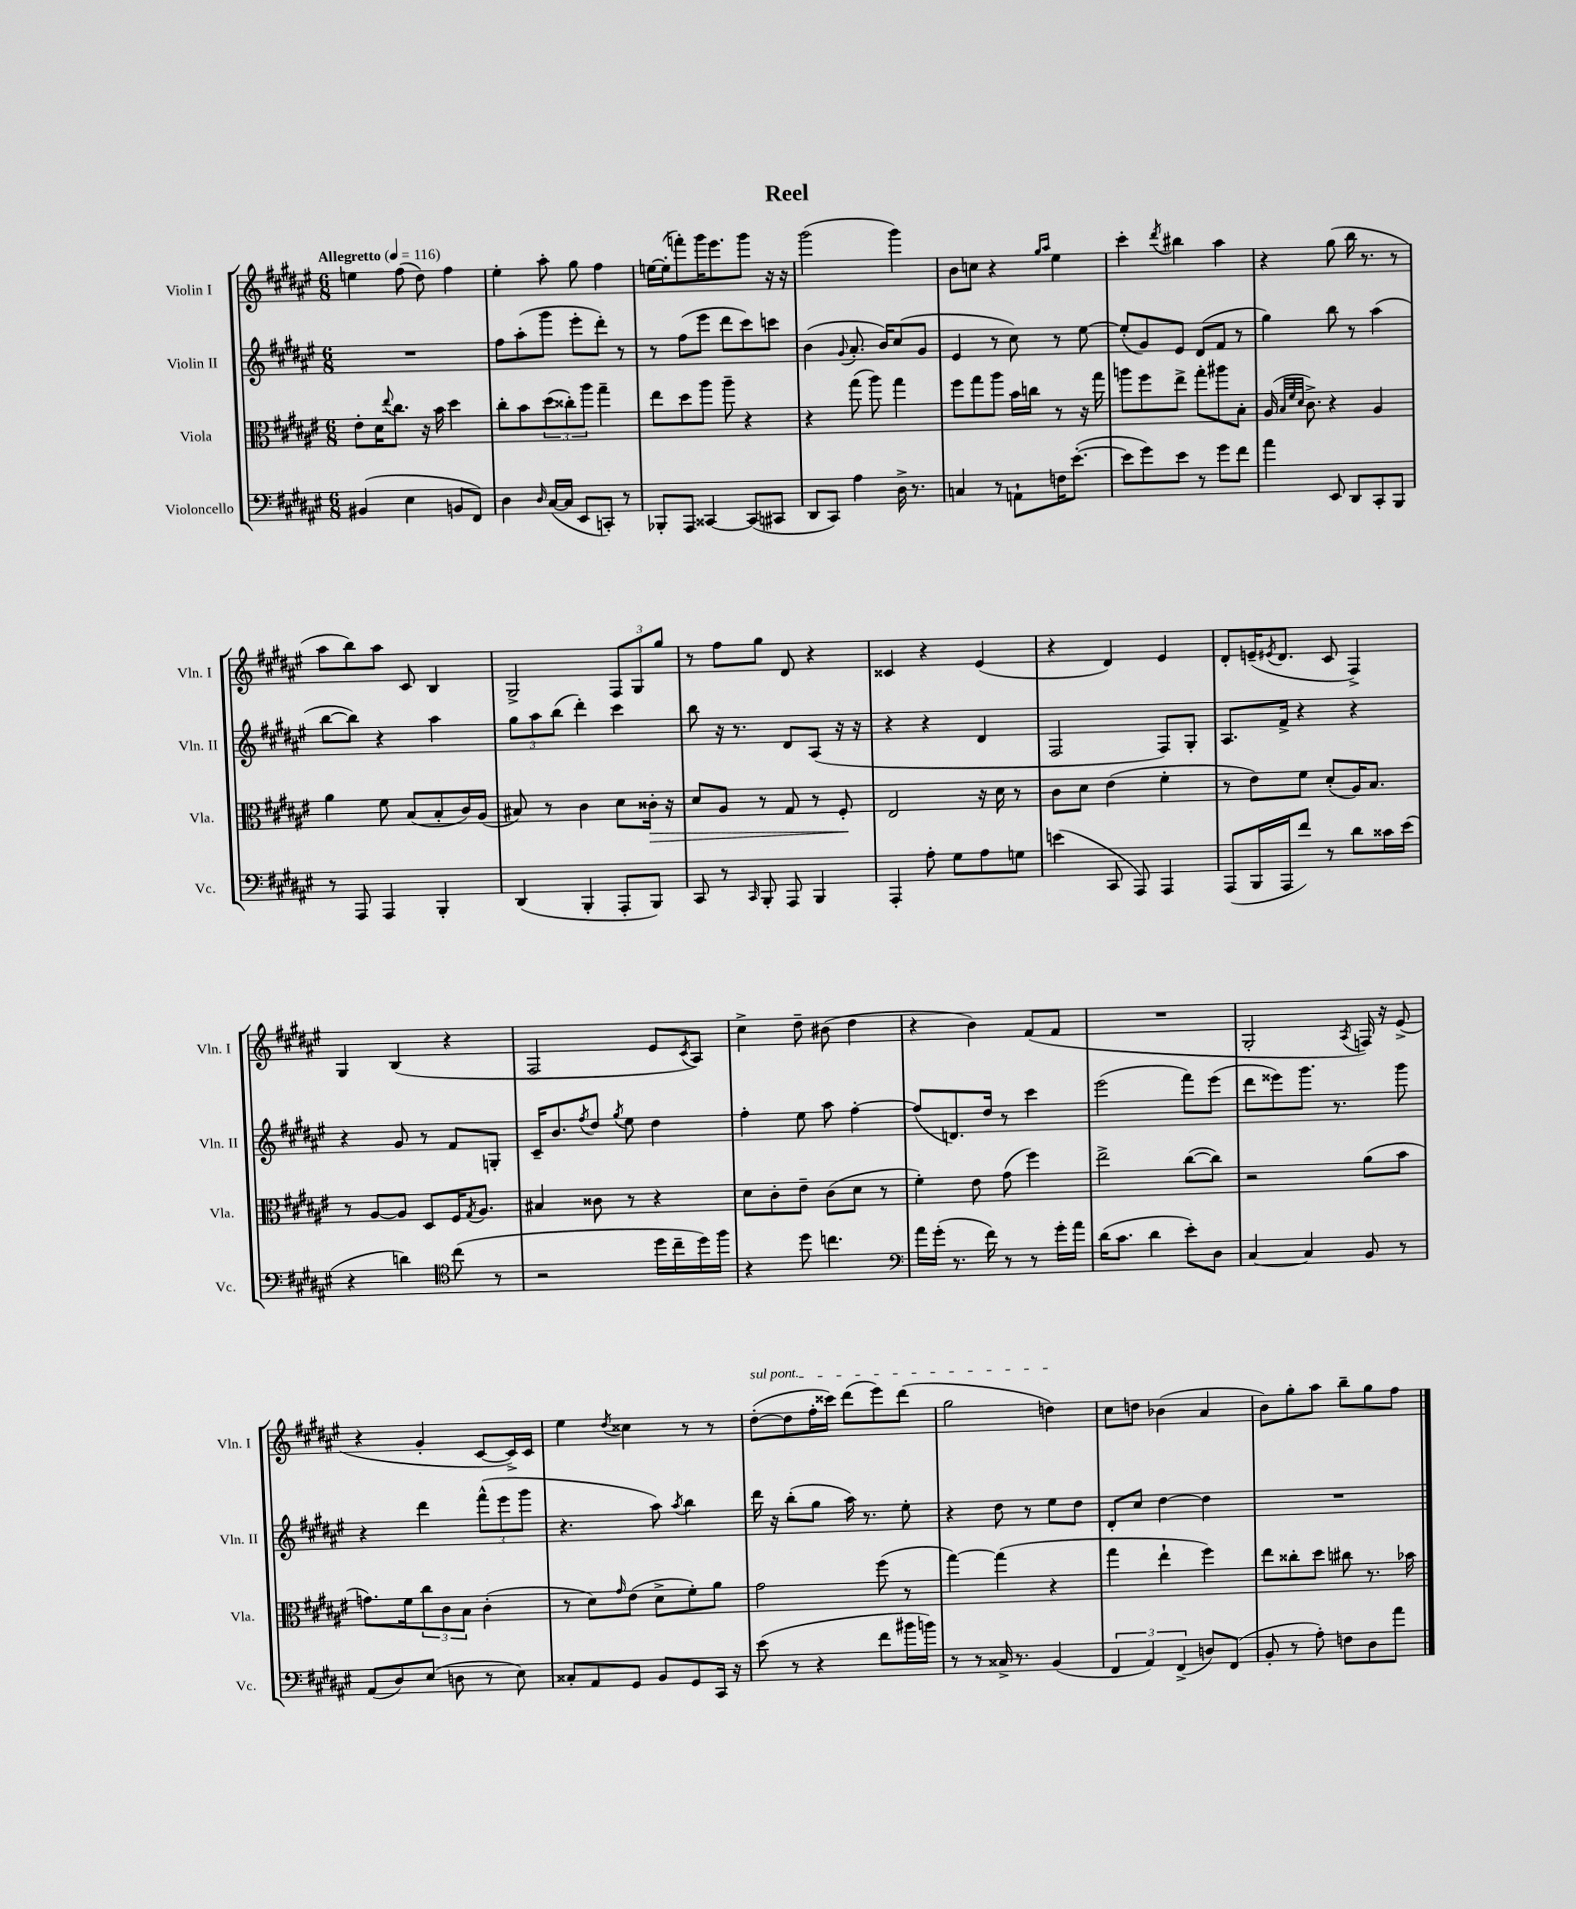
\header { title = "Reel" }
<<
\new StaffGroup <<
\new Staff = "s0" \with { instrumentName = "Violin I" shortInstrumentName = "Vln. I" } {
    \clef treble \key fis \major \numericTimeSignature \time 6/8 \tempo "Allegretto" 4 = 116
    e''4 fis''8( dis''8) fis''4 |
    eis''4-. ais''8-. gis''8 fis''4 |
    e''16~ e''16-.( f'''8-.) gis'''16 eis'''8. gis'''8 r16 r16 |
    gis'''2( gis'''4) |
    b'8 c''8 r4 \grace { gis''16 ais''16 } eis''4 |
    cis'''4-. \acciaccatura { dis'''8 } bis''4 ais''4 |
    r4 gis''8( b''16 r8. r8 |
    ais''8 b''8) ais''8 cis'8 b4 |
    gis2-> \tuplet 3/2 { fis8 gis8 gis''8 } |
    r8 fis''8 gis''8 dis'8 r4 |
    cisis'4 r4 eis'4( |
    r4 dis'4) eis'4 |
    dis'8-. e'16--( \acciaccatura { eis'8 } dis'8. cis'8 fis4->) |
    gis4 b4( r4 |
    fis2 eis'8 \acciaccatura { cis'8 } ais8) |
    cis''4-> dis''8-- bis'8( dis''4 |
    r4 b'4) fis'8( fis'8 |
    R2. |
    gis2-. \acciaccatura { ais8 } f16) r16 eis'8->( |
    r4 gis'4-. cis'8~ cis'16->) cis'16 |
    eis''4 \acciaccatura { dis''8 } cisis''4 r8 r8 |
    \once \override TextSpanner.bound-details.left.text = \markup { \italic "sul pont." } dis''8~-.\startTextSpan( dis''8 fis''16-. cisis'''16) dis'''8( eis'''8) dis'''8( |
    gis''2 d''4\stopTextSpan) |
    cis''8 d''8 bes'4( ais'4 |
    b'8) gis''8-. ais''8 b''8-- gis''8 fis''8 \bar "|." |
}
\new Staff = "s1" \with { instrumentName = "Violin II" shortInstrumentName = "Vln. II" } {
    \clef treble \key fis \major \numericTimeSignature \time 6/8
    R2. |
    fis''8 ais''8-.( gis'''8 eis'''8-. dis'''8-.) r8 |
    r8 fis''8( eis'''8 dis'''8 cis'''8) c'''8 |
    b'4( \appoggiatura { gis'8 } ais'8.-. b'16) cis''8( gis'8 |
    eis'4 r8 cis''8) r8 eis''8~ |
    eis''8-.( gis'8) eis'8 dis'8( fis'8 r8 |
    gis''4) b''8 r8 ais''4( |
    b''8~ b''8) r4 ais''4 |
    \tuplet 3/2 { gis''8 ais''8 b''8( } dis'''4-.) cis'''4 |
    b''8 r16 r8. dis'8 ais8( r16 r16 |
    r4 r4 dis'4 |
    fis2 fis8) gis8-. |
    ais8. fis'16-> r4 r4 |
    r4 gis'8 r8 fis'8 g8-. |
    cis'16-- b'8. \acciaccatura { fis''8 } dis''8 \acciaccatura { gis''8 } eis''8 dis''4 |
    fis''4-. eis''8 ais''8 fis''4~-. |
    fis''8( d'8.) dis''16 r8 cis'''4 |
    eis'''2( fis'''8) eis'''8( |
    dis'''8 eisis'''8) gis'''8. r8. gis'''8 |
    r4 dis'''4 \tuplet 3/2 { fis'''8-^( eis'''8 gis'''8 } |
    r4. ais''8) \acciaccatura { ais''8 } b''4 |
    dis'''16 r16 b''8-.( gis''8 ais''16) r8. eis''8-. |
    r4 dis''8 r8 eis''8 dis''8 |
    dis'8-. cis''8 dis''4~ dis''4 |
    R2. \bar "|." |
}
\new Staff = "s2" \with { instrumentName = "Viola" shortInstrumentName = "Vla." } {
    \clef alto \key fis \major \numericTimeSignature \time 6/8
    eis'8-. dis'16 \appoggiatura { eis''8 } cis''8. r16 b'16 dis''4 |
    cis''8-. b'8 \tuplet 3/2 { dis''8( cisis''8-.) ais''8 } gis''4-- |
    eis''8 dis''8 ais''8 ais''8-- r4 |
    r4 gis''8( ais''8) gis''4 |
    fis''8 gis''8 ais''8 b'16 c''16 r8 r16 gis''16 |
    a''8 fis''8 eis''8-> gis''8-. ais''8 b8-. |
    ais16( \grace { b32 fis'32 dis'32 } cis'8.->) r4 ais4 |
    ais'4 fis'8 b8( b8-. cis'16) ais16( |
    bis8) r8 cis'4 dis'8 cisis'16-.\> r16 |
    dis'8 ais8 r8 gis8 r8 fis8-.\! |
    eis2 r16 dis'16 r8 |
    cis'8 dis'8 eis'4( fis'4-. |
    r8 eis'8) fis'8 dis'8-.( ais16) b8. |
    r8 ais8~ ais8 dis8 fis16 \acciaccatura { gis8 } ais8. |
    bis4 cisis'8 r8 r4 |
    dis'8 cis'8-. eis'8-- cis'8( dis'8 r8 |
    fis'4-.) eis'8 gis'8( fis''4) |
    eis''2-> cis''8~( cis''8) |
    r2 ais'8( b'8 |
    g'8.) fis'16 \tuplet 3/2 { cis''8 cis'8 b8 } cis'4-.( |
    r8 dis'8) \grace { gis'16 } eis'8( dis'8-> fis'8-.) ais'8 |
    gis'2 fis''8( r8 |
    gis''4~) gis''4( r4 |
    gis''4 eis''4-! fis''4) |
    eis''8 cisis''8-. dis''8 cis''8 r8. bes'16 \bar "|." |
}
\new Staff = "s3" \with { instrumentName = "Violoncello" shortInstrumentName = "Vc." } {
    \clef bass \key fis \major \numericTimeSignature \time 6/8
    bis,4( eis4 b,8 fis,8) |
    dis4 \grace { dis16 } cis16~( cis16 eis,8 c,8-.) r8 |
    bes,,8-. ais,,8 cisis,4~ cisis,8( cis,8 |
    dis,8 cis,8) ais4 dis16-> r8. |
    c4 r8 a,8-! f16 eis'8.~-.( |
    eis'8 gis'8) eis'8 r8 gis'8 fis'8 |
    ais'4 eis,8 dis,8 cis,8-. b,,8 |
    r8 ais,,8 ais,,4 b,,4-. |
    dis,4( b,,4-. ais,,8-. b,,8) |
    cis,8 r8 \grace { cis,16 } b,,8-. ais,,8 b,,4 |
    ais,,4-. ais8-. gis8 ais8 g8 |
    e'4( cis,8 ais,,8) ais,,4 |
    ais,,8( b,,16 ais,,16 fis'8) r8 dis'8 cisis'16 eis'16( |
    r4 d'4) \clef tenor cis''8( r8 |
    r2 dis''16 cis''16-- dis''16) fis''16 |
    r4 dis''8 c''4. |
    \clef bass ais'16 gis'16-.( r8. fis'16) r8 r8 gis'16-. ais'16 |
    dis'16( cis'8. dis'4 eis'8-.) dis8 |
    cis4~ cis4 b,8 r8 |
    ais,8( dis8) eis8( d8 r8 eis8) |
    cisis8-. ais,8 gis,8 b,8 gis,8 cis,16 r16 |
    eis'8( r8 r4 fis'8 bis'16 b'16) |
    r8 r8 cisis16-> r8. b,4( |
    \tuplet 3/2 { fis,4 ais,4) fis,4->( } d8) fis,8( |
    b,8-. r8 ais8-.) f8 dis8 ais'8 \bar "|." |
}
>>
>>
\layout { \context { \Score \remove "Bar_number_engraver" } }
